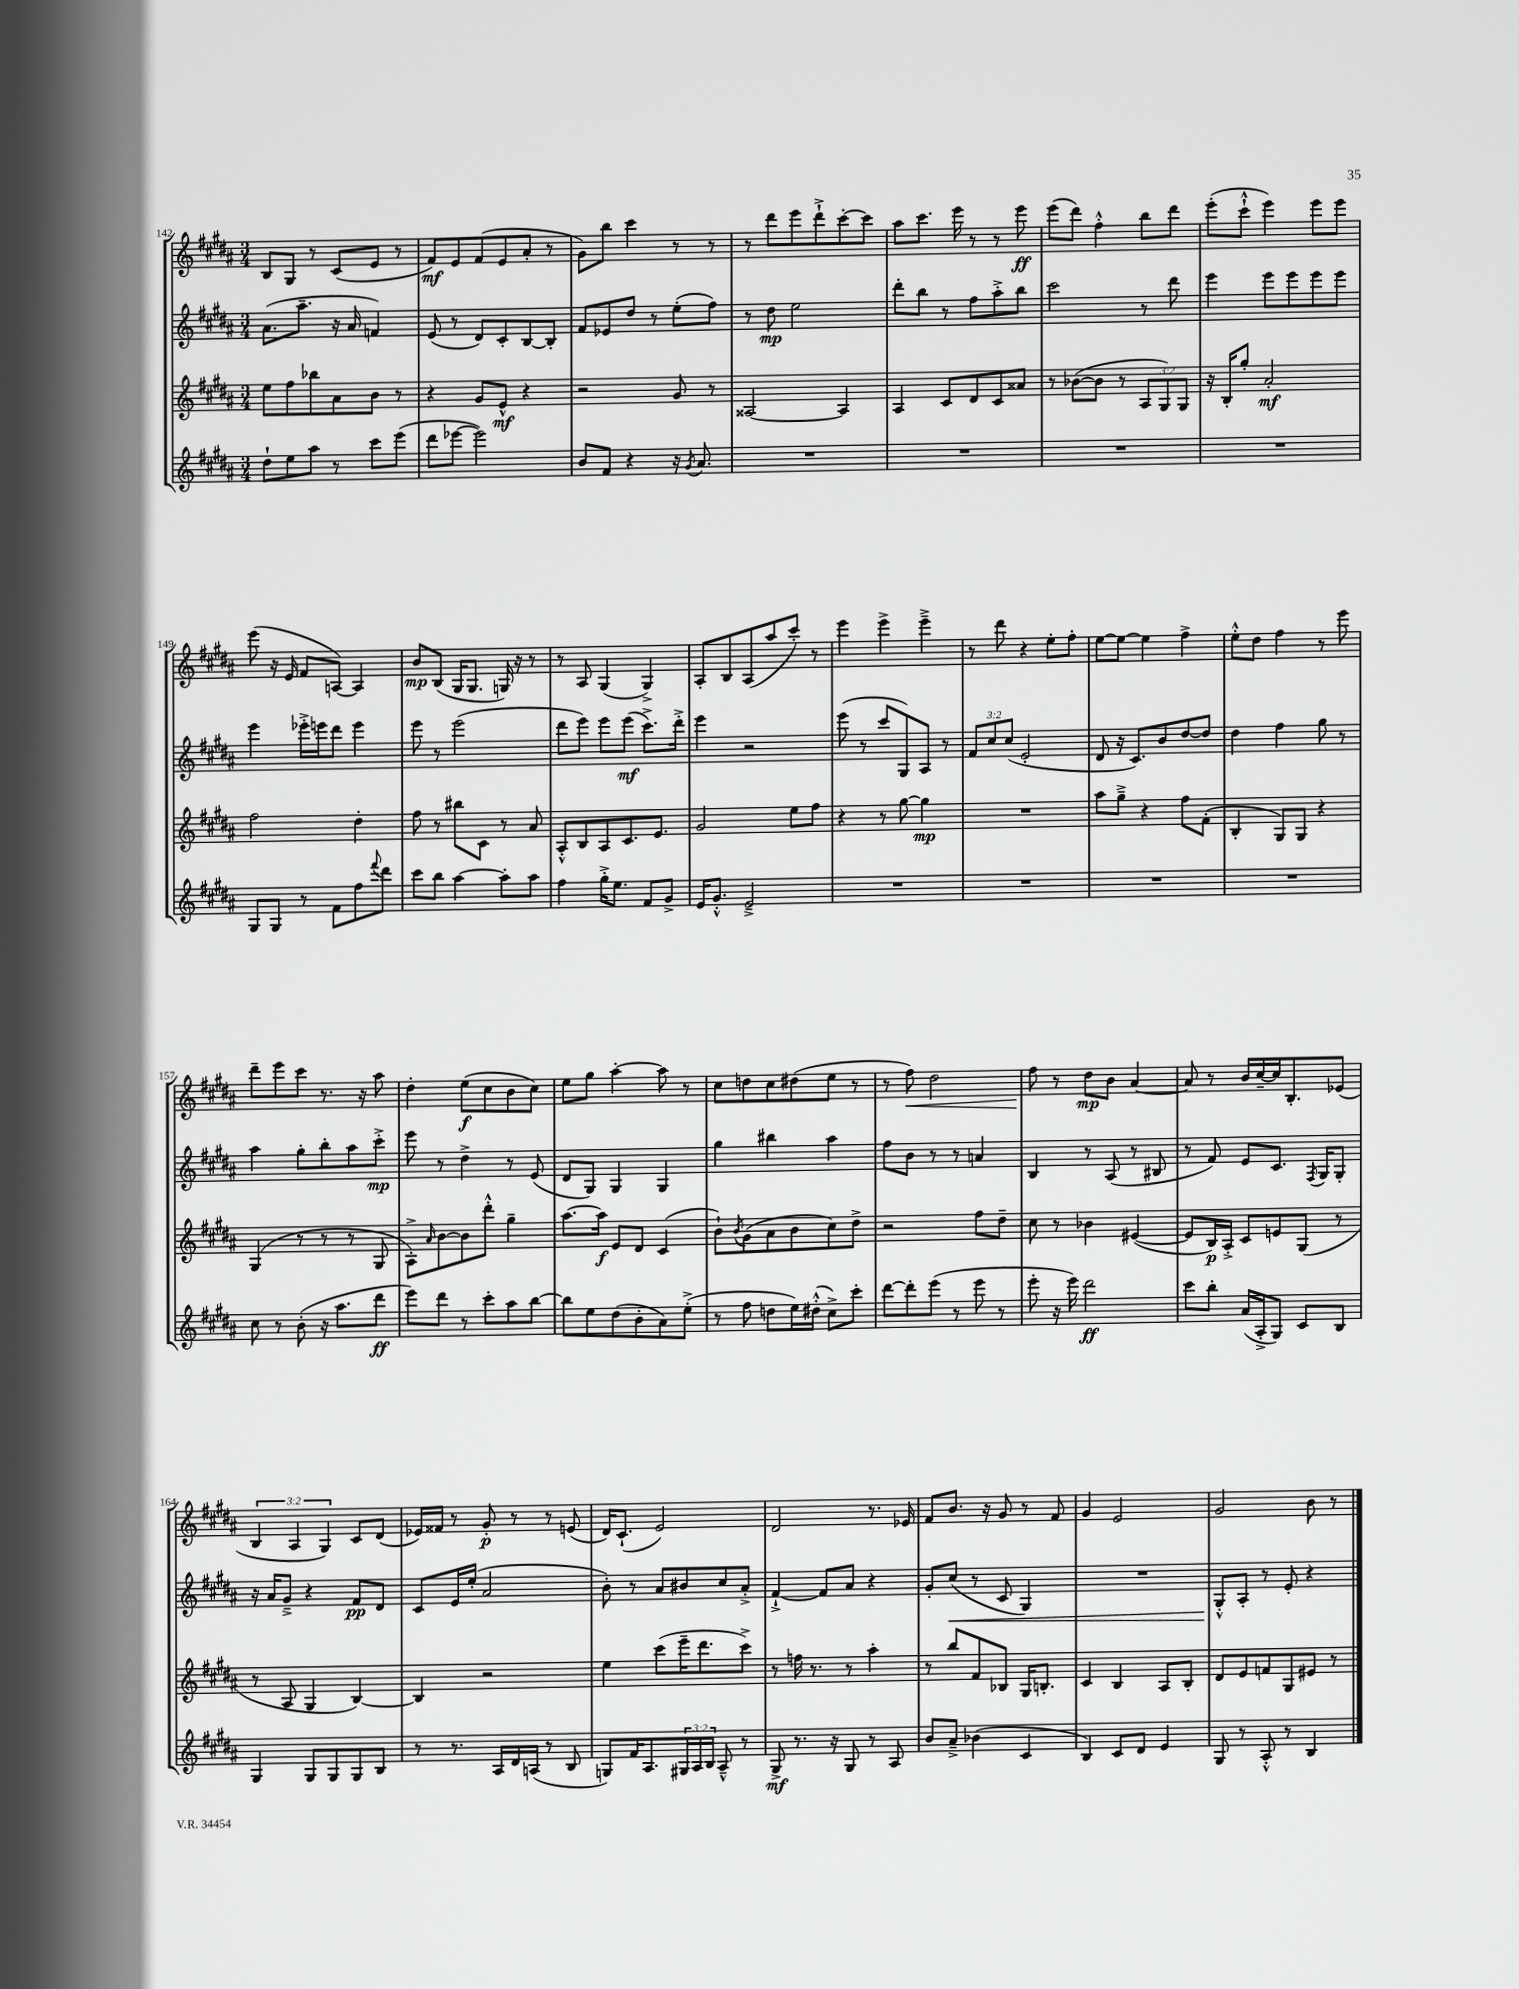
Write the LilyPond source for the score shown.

<<
\new StaffGroup <<
\new Staff = "s0" {
    \clef treble \key b \major \numericTimeSignature \time 3/4 \override Staff.TupletNumber.text = #tuplet-number::calc-fraction-text
    b8 gis8 r8 cis'8( e'8 r8 |
    fis'8\mf) e'8 fis'8( e'8 ais'8-. r8 |
    gis'8) b''8 cis'''4 r8 r8 |
    r8 dis'''8 e'''8 dis'''8-!-> cis'''8~-. cis'''8 |
    ais''8 cis'''8. e'''16 r8 r8 e'''8\ff |
    e'''8( dis'''8) fis''4-.-^ b''8 dis'''8 |
    e'''8-.( cis'''8-!-^ e'''4) e'''8 e'''8 |
    e'''8( r16 e'16 fis'8 a8~) a4 |
    b'8\mp b8( gis16 gis8. g16) r16 r8 |
    r8 ais8 gis4( gis4->) |
    ais8-. b8 ais8( ais''8 cis'''8-.) r8 |
    e'''4 e'''4-> e'''4---> |
    r8 dis'''8 r4 e''8-. fis''8-. |
    e''8~ e''8~ e''4 fis''4-> |
    e''8-.-^ dis''8 fis''4 r8 e'''8 |
    dis'''8-- e'''8 cis'''8 r8. r16 ais''8 |
    dis''4-. e''8\f( cis''8 b'8 cis''8) |
    e''8 gis''8 ais''4~-. ais''8 r8 |
    cis''8 d''8 cis''8 dis''8( e''8 r8 |
    r8 fis''8\<) dis''2 |
    fis''8\! r8 dis''8\mp b'8 ais'4~ |
    ais'8 r8 b'16 cis''16~-- cis''16 b8.-. ees'8( |
    \tuplet 3/2 { b4 ais4 gis4) } cis'8 dis'8( |
    ees'16) fisis'16 r8 gis'8-.\p r8 r8 e'8( |
    dis'16) cis'8.-!( e'2) |
    dis'2 r8. ees'16 |
    fis'8 b'8. r16 gis'8 r8 fis'8 |
    gis'4 e'2 |
    gis'2 b'8 r8 \bar "|." |
}
\new Staff = "s1" {
    \clef treble \key b \major \numericTimeSignature \time 3/4 \override Staff.TupletNumber.text = #tuplet-number::calc-fraction-text
    ais'8.( ais''8.-- r16 ais'16 f'4) |
    e'8( r8 dis'8) cis'8-. b8~ b8-. |
    fis'8 ees'8 dis''8 r8 e''8-.( fis''8) |
    r8 dis''8\mp e''2 |
    dis'''8-. b''8 r8 fis''8 ais''8-.-> b''8 |
    cis'''2 r8 dis'''8 |
    e'''4 e'''8 e'''8 e'''8 e'''8 |
    e'''4 ees'''16-.-> e'''16 dis'''8 e'''4 |
    e'''8 r8 e'''2( |
    dis'''8 e'''8) e'''8 e'''8\mf( cis'''8.->) dis'''16-.-> |
    e'''4 r2 |
    e'''8( r8 cis'''8 gis8) ais8 r8 |
    \tuplet 3/2 { fis'8 cis''8 cis''8( } e'2-. |
    dis'8 r16 cis'8.) b'8 dis''8~ dis''8 |
    dis''4 fis''4 gis''8 r8 |
    ais''4 gis''8-. b''8-. ais''8 cis'''8-.->\mp |
    e'''8 r8 dis''4-> r8 e'8( |
    dis'8 gis8) gis4 gis4 |
    gis''4 bis''4 ais''4 |
    fis''8 b'8 r8 r8 a'4 |
    b4 r8 ais8( r8 bis8 |
    r8 fis'8) e'8 cis'8. \acciaccatura { fis8 } gis16 gis8-. |
    r16 ais'16 gis'8---> r4 fis'8\pp dis'8 |
    cis'8 e'16 e''16-.( ais'2 |
    b'8-.) r8 ais'8 bis'8 cis''8 ais'8-.-> |
    fis'4~-!-> fis'8 ais'8 r4 |
    gis'8-. cis''8\<( r8 cis'8 gis4) |
    R2. |
    gis8-.-^\! ais8-. r8 e'8-. r4 \bar "|." |
}
\new Staff = "s2" {
    \clef treble \key b \major \numericTimeSignature \time 3/4 \override Staff.TupletNumber.text = #tuplet-number::calc-fraction-text
    e''8 fis''8 bes''8 ais'8 b'8 r8 |
    r4 gis'8 e'8-^\mf r4 |
    r2 gis'8 r8 |
    aisis2~ aisis4 |
    ais4 cis'8 dis'8 cis'8 aisis'8 |
    r8 bes'8~( bes'8 r8 \tuplet 3/2 { ais8 gis8) gis8 } |
    r16 b16-. gis''8-. ais'2-.\mf |
    fis''2 dis''4-. |
    fis''8 r8 bis''8 cis'8 r8 ais'8 |
    ais8-.-^ b8 ais8 cis'8. e'8. |
    gis'2 e''8 fis''8 |
    r4 r8 gis''8~ gis''4\mp |
    R2. |
    ais''8 gis''8---> r4 fis''8 fis'8-.( |
    b4-. gis8) gis8 r4 |
    gis4( r8 r8 r8 gis8 |
    ais8-.->) \grace { ais'16 } b'8~ b'8 dis'''8-.-^ gis''4-- |
    ais''8.~ ais''16\f e'8 dis'8 cis'4( |
    b'8-!) \acciaccatura { b'8 } gis'8( ais'8 b'8 cis''8) dis''8-> |
    r2 fis''8 dis''8-- |
    cis''8 r8 bes'4 eis'4~( |
    eis'8 b16\p) ais16-.-> cis'8 e'8 gis8( r8 |
    r8 ais8 gis4 b4~) |
    b4 r2 |
    e''4 cis'''8( e'''16-- dis'''8. cis'''8->) |
    r8 f''16 r8. r8 ais''4-. |
    r8 b''8 fis'8 bes8 gis16 b8.-. |
    cis'4 b4 ais8 b8-. |
    dis'8 e'8 f'8 gis8 eis'8 r8 \bar "|." |
}
\new Staff = "s3" {
    \clef treble \key b \major \numericTimeSignature \time 3/4 \override Staff.TupletNumber.text = #tuplet-number::calc-fraction-text
    dis''8-! e''8 ais''8 r8 cis'''8 e'''8( |
    dis'''8 ees'''8~ ees'''2) |
    b'8 fis'8 r4 r16 \acciaccatura { gis'8 } ais'8. |
    R2. |
    R2. |
    R2. |
    R2. |
    gis8 gis8 r8 fis'8 fis''8 \appoggiatura { fis'''8 } dis'''8 |
    cis'''8 b''8 ais''4~ ais''8-. ais''8 |
    fis''4 gis''16-.-> e''8. fis'8 gis'8-> |
    e'16 gis'8.-.-^ e'2---> |
    R2. |
    R2. |
    R2. |
    R2. |
    cis''8 r8 b'8-.( r16 ais''8. dis'''8\ff |
    e'''8) dis'''8 r8 cis'''8-. ais''8 b''8~ |
    b''8 e''8 dis''8( b'8-. ais'8) e''8-.->( |
    r8 fis''8 d''8 e''16) dis''16-.-^( cis''8->) cis'''8-. |
    dis'''8~ dis'''8-. e'''8( r8 e'''8 r8 |
    e'''8-. r16 e'''16) dis'''2\ff |
    cis'''8 b''8-. ais'16( ais16-.-> gis8) cis'8 b8 |
    gis4 gis8 gis8 gis8 b8 |
    r8 r8. ais16 dis'16 a16( r8 b8 |
    g8) fis'16 ais8. \tuplet 3/2 { gis16 ais16 b16 } ais8---^ r8 |
    gis8->\mf r8. r16 gis8 r8 ais8 |
    b'8 ais'8---> bes'4( cis'4 |
    b4) cis'8 dis'8 e'4 |
    gis8 r8 ais8-.-^ r8 b4 \bar "|." |
}
>>
>>
\layout { \context { \Score currentBarNumber = #142 } }
